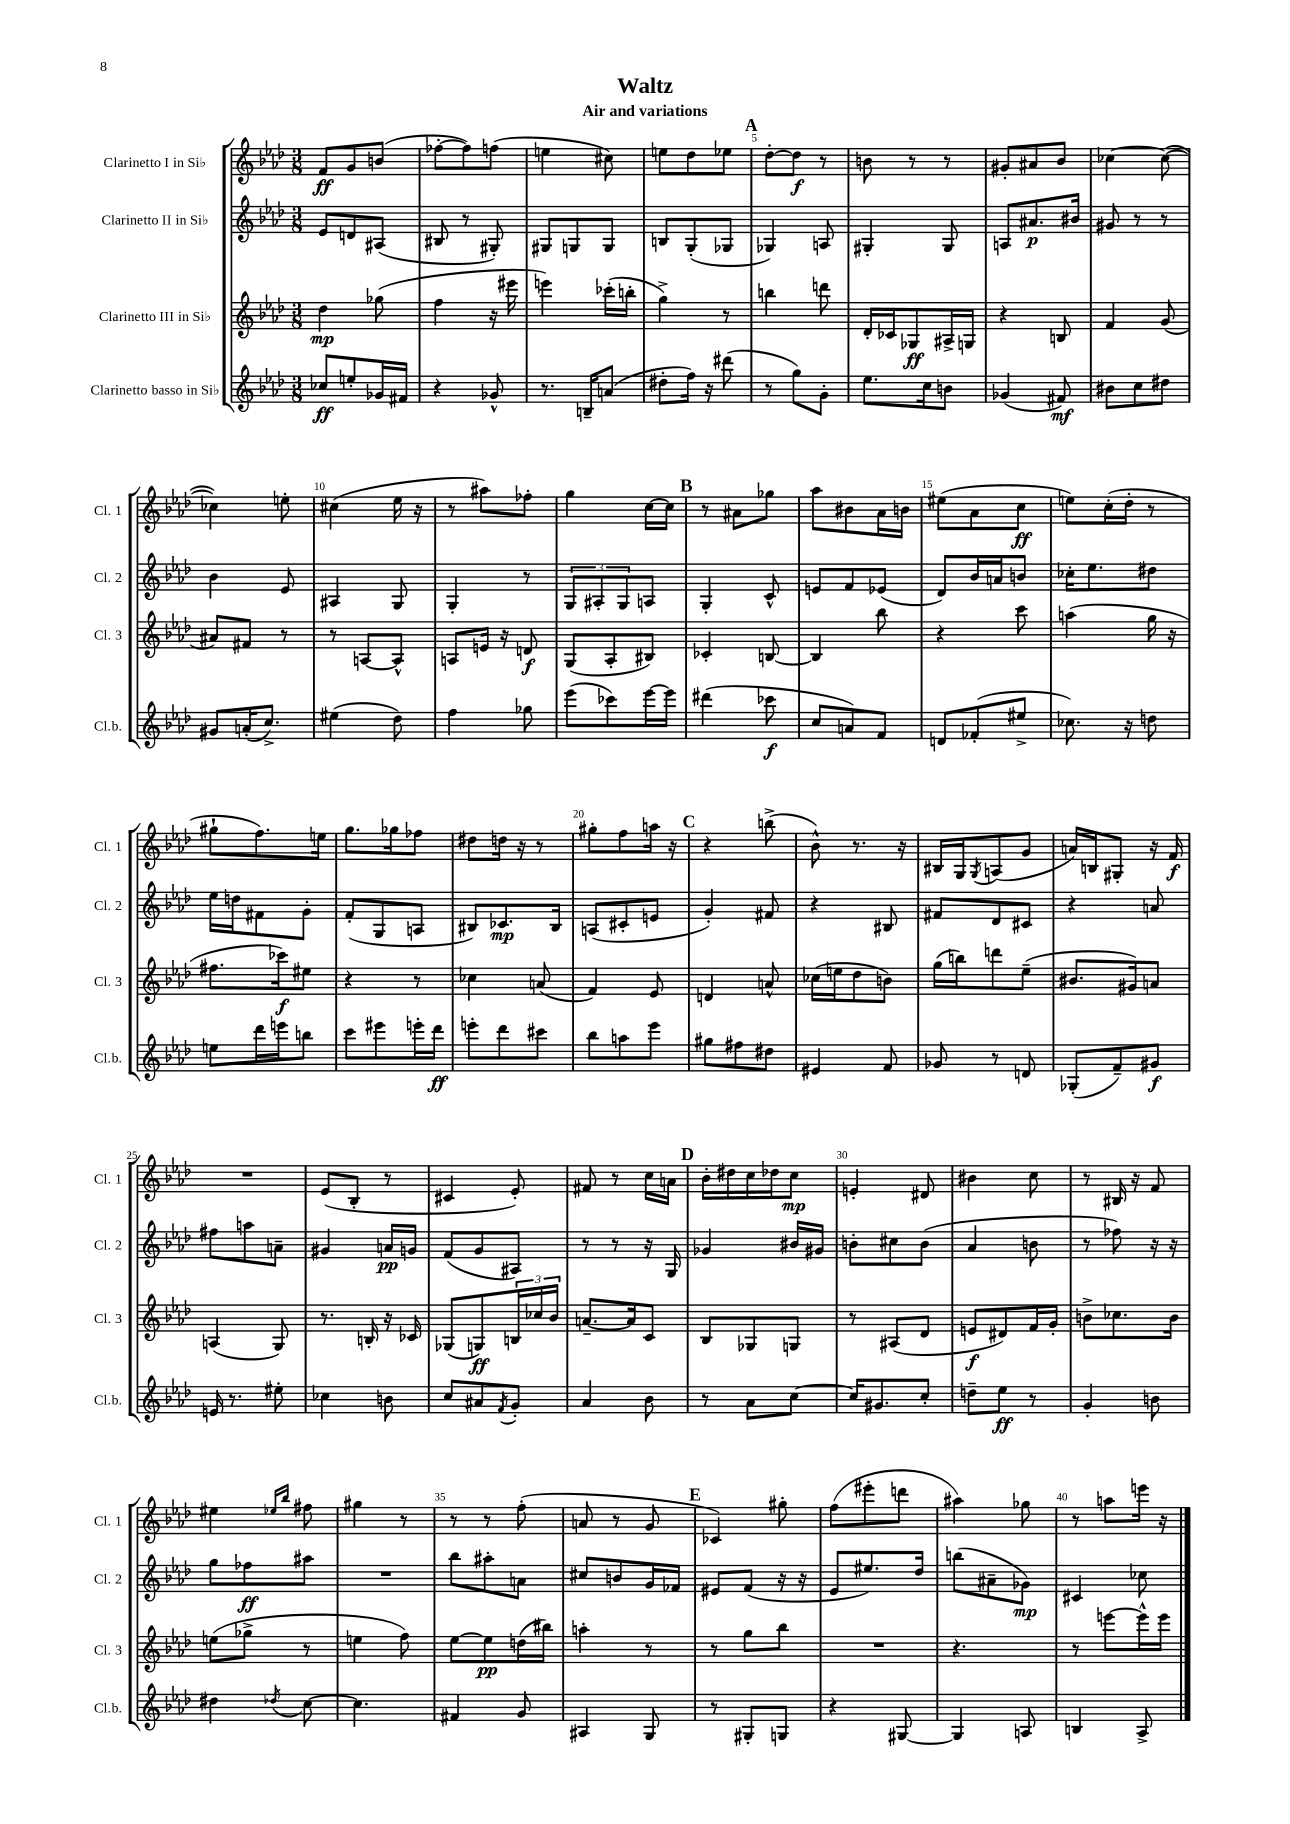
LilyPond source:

\header { title = "Waltz" subtitle = "Air and variations" }
<<
\new StaffGroup <<
\new Staff = "s0" \with { instrumentName = "Clarinetto I in Sib" shortInstrumentName = "Cl. 1" } {
    \clef treble \key aes \major \numericTimeSignature \time 3/8
    f'8\ff g'8 b'8( |
    fes''8~-. fes''8) f''8( |
    e''4 cis''8) |
    e''8 des''8 ees''8 |
    \mark \markup { \bold "A" } des''8~-. des''8\f r8 |
    b'8 r8 r8 |
    gis'8-. ais'8 bes'8 |
    ces''4~ ces''8~( |
    ces''4) e''8-. |
    cis''4( ees''16 r16 |
    r8 ais''8) fes''8-. |
    g''4 c''16~ c''16 |
    \mark \markup { \bold "B" } r8 ais'8 ges''8 |
    aes''8 bis'8 aes'16 b'16 |
    eis''8( aes'8 c''8\ff |
    e''8) c''16-.( des''16-. r8 |
    gis''8-! f''8.) e''16 |
    g''8. ges''16 fes''8 |
    dis''8 d''16 r16 r8 |
    gis''8-. f''8 a''16 r16 |
    \mark \markup { \bold "C" } r4 b''8->( |
    bes'8-^) r8. r16 |
    bis16 g16 \acciaccatura { g8 } a8( g'8 |
    a'16) b16 gis8-. r16 f'16\f |
    R4. |
    ees'8( bes8-. r8 |
    cis'4 ees'8-.) |
    fis'8 r8 c''16 a'16 |
    \mark \markup { \bold "D" } bes'16-. dis''16 c''16 des''16 c''8\mp |
    e'4-. dis'8 |
    bis'4 c''8 |
    r8 bis16 r16 f'8 |
    eis''4 \grace { ees''16 bes''16 } fis''8 |
    gis''4 r8 |
    r8 r8 f''8-.( |
    a'8 r8 g'8 |
    \mark \markup { \bold "E" } ces'4) gis''8-. |
    f''8( eis'''8-. d'''8 |
    ais''4) ges''8 |
    r8 a''8 e'''16 r16 \bar "|." |
}
\new Staff = "s1" \with { instrumentName = "Clarinetto II in Sib" shortInstrumentName = "Cl. 2" } {
    \clef treble \key aes \major \numericTimeSignature \time 3/8
    ees'8 d'8 ais8( |
    bis8 r8 gis8-.) |
    gis8 g8 g8 |
    b8 g8-.( ges8 |
    \mark \markup { \bold "A" } ges4) a8 |
    gis4-. gis8 |
    a8 ais'8.\p bis'16 |
    gis'8 r8 r8 |
    bes'4 ees'8 |
    ais4 g8 |
    g4-. r8 |
    \tuplet 3/2 { g8 ais8-. g8 } a8 |
    \mark \markup { \bold "B" } g4-. c'8-^ |
    e'8 f'8 ees'8( |
    des'8) bes'16 a'16 b'8 |
    ces''16-. ees''8. dis''8 |
    ees''16 d''16 fis'8 g'8-. |
    f'8-.( g8 a8 |
    bis8) ces'8.\mp bis16 |
    a8( cis'8-. e'8 |
    \mark \markup { \bold "C" } g'4-.) fis'8 |
    r4 bis8 |
    fis'8 des'8 cis'8 |
    r4 a'8 |
    fis''8 a''8 a'8-- |
    gis'4 a'16\pp g'16 |
    f'8( g'8 ais8) |
    r8 r8 r16 g16 |
    \mark \markup { \bold "D" } ges'4 bis'16 gis'16 |
    b'8-. cis''8 b'8( |
    aes'4 b'8 |
    r8 fes''8) r16 r16 |
    g''8 fes''8\ff ais''8 |
    R4. |
    bes''8 ais''8-. a'8 |
    cis''8 b'8 g'16 fes'16 |
    \mark \markup { \bold "E" } eis'8 f'8( r16 r16 |
    ees'8 eis''8.) des''16 |
    b''8( ais'8-- ges'8\mp) |
    cis'4 ces''8 \bar "|." |
}
\new Staff = "s2" \with { instrumentName = "Clarinetto III in Sib" shortInstrumentName = "Cl. 3" } {
    \clef treble \key aes \major \numericTimeSignature \time 3/8
    des''4\mp ges''8( |
    f''4 r16 eis'''16 |
    e'''4) ces'''16-.( b''16-. |
    g''4->) r8 |
    \mark \markup { \bold "A" } b''4 d'''8 |
    des'16-. ces'16 ges8\ff ais16-> g16 |
    r4 b8 |
    f'4 g'8( |
    ais'8) fis'8 r8 |
    r8 a8~ a8-^ |
    a8 e'16 r16 d'8\f |
    g8( aes8-. bis8) |
    \mark \markup { \bold "B" } ces'4-. b8~ |
    b4 bes''8 |
    r4 c'''8 |
    a''4( g''16 r16 |
    fis''8. ces'''16\f) eis''8 |
    r4 r8 |
    ces''4 a'8( |
    f'4) ees'8 |
    \mark \markup { \bold "C" } d'4 a'8-^ |
    ces''16( e''16 des''8 b'8) |
    g''16( b''16) d'''8 ees''8--( |
    bis'8. gis'16) a'8 |
    a4( g8) |
    r8. b16-. r16 ces'16 |
    ges8( g8\ff) \tuplet 3/2 { b16 ces''16 bes'16 } |
    a'8.~-- a'16 c'8 |
    \mark \markup { \bold "D" } bes8 ges8 g8 |
    r8 ais8( des'8 |
    e'8\f dis'8) f'16 g'16-. |
    b'8-> ces''8. b'16 |
    e''8( ges''8-> r8 |
    e''4 f''8) |
    ees''8~ ees''8\pp d''16( bis''16) |
    a''4-. r8 |
    \mark \markup { \bold "E" } r8 g''8 bes''8 |
    R4. |
    r4. |
    r8 e'''8~ e'''16-^ e'''16 \bar "|." |
}
\new Staff = "s3" \with { instrumentName = "Clarinetto basso in Sib" shortInstrumentName = "Cl.b." } {
    \clef treble \key aes \major \numericTimeSignature \time 3/8
    ces''8\ff e''8-. ges'16 fis'16 |
    r4 ges'8-^ |
    r8. b16-- a'8( |
    dis''8-. f''16) r16 dis'''8( |
    \mark \markup { \bold "A" } r8 g''8) g'8-. |
    ees''8. c''16 b'8 |
    ges'4( fis'8\mf) |
    bis'8 c''8 dis''8 |
    gis'8 a'16-.( c''8.->) |
    eis''4( des''8) |
    f''4 ges''8 |
    ees'''8( ces'''8) ees'''16~ ees'''16 |
    \mark \markup { \bold "B" } dis'''4( ces'''8\f |
    c''8 a'8) f'8 |
    d'8 fes'8-.( eis''8-> |
    ces''8.) r16 d''8 |
    e''8 des'''16 e'''16 b''8 |
    c'''8 eis'''8 e'''16-. des'''16\ff |
    e'''8-. des'''8 cis'''8 |
    bes''8 a''8 ees'''8 |
    \mark \markup { \bold "C" } gis''8 fis''8 dis''8 |
    eis'4 f'8 |
    ges'8 r8 d'8 |
    ges8-.( f'8--) gis'8\f |
    e'16 r8. eis''8-. |
    ces''4 b'8 |
    c''8 ais'8 \acciaccatura { f'8 } g'8-. |
    aes'4 bes'8 |
    \mark \markup { \bold "D" } r8 aes'8 c''8~ |
    c''16 gis'8. c''8-. |
    d''8-- ees''8\ff r8 |
    g'4-. b'8 |
    dis''4 \acciaccatura { des''8 } c''8~ |
    c''4. |
    fis'4 g'8 |
    ais4 g8 |
    \mark \markup { \bold "E" } r8 gis8-. g8 |
    r4 gis8~ |
    gis4 a8 |
    b4 aes8-> \bar "|." |
}
>>
>>
\layout { \context { \Score \override BarNumber.break-visibility = ##(#f #t #t) barNumberVisibility = #(every-nth-bar-number-visible 5) } }
